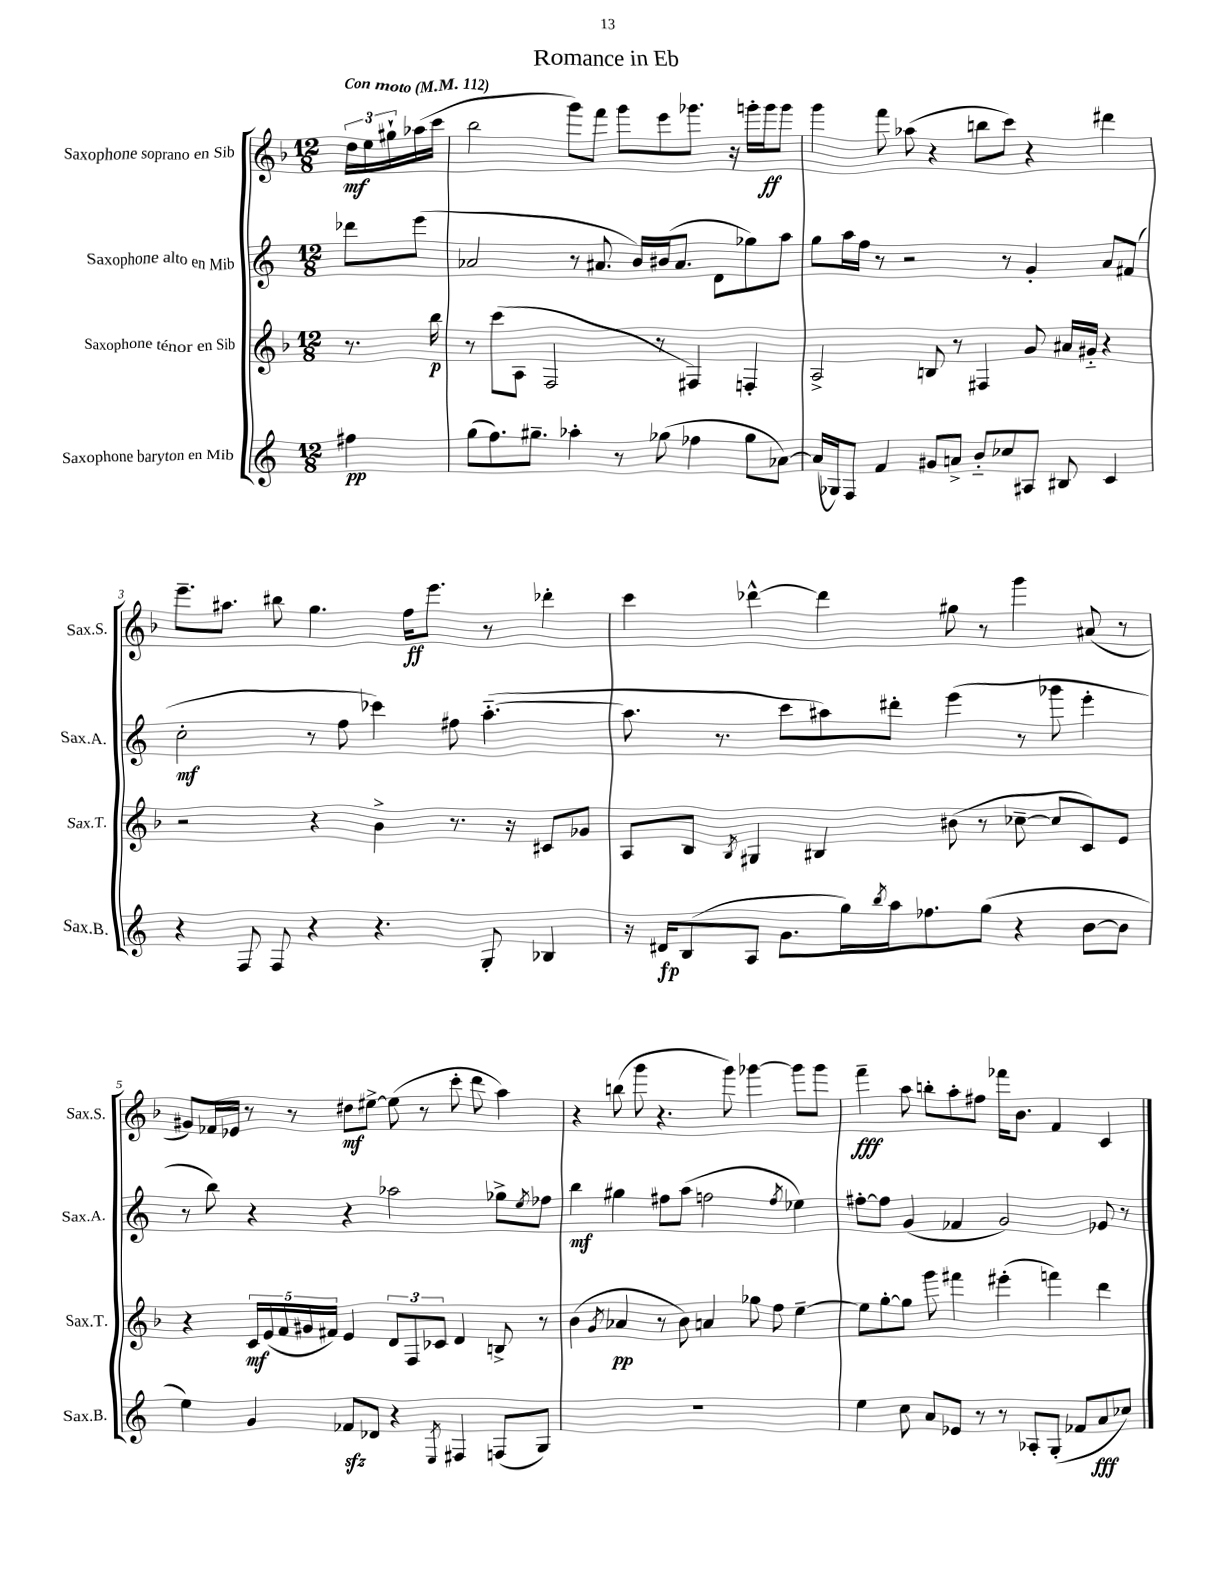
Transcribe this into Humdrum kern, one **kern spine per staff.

**kern	**kern	**kern	**kern
*staff4	*staff3	*staff2	*staff1
*clefG2	*clefG2	*clefG2	*clefG2
*k[]	*k[b-]	*k[]	*k[b-]
*M12/8	*M12/8	*M12/8	*M12/8
*MM112	*MM112	*MM112	*MM112
4ff#\	8.r	8ddd-\L	24dd\LL
.	.	.	24ee\
.	.	.	24gg#`\
.	.	(8eee\J	(16aa-\
.	16bb-\	.	16ccc\JJ
=	=	=	=
(8gg\L	8r	2a-/	2bb-\
8.ff\)	(8ccc\L	.	.
.	8A\J	.	.
8.gg#~\J	.	.	.
.	2F/	.	.
4aa-'\	.	8r	8ggg\L)
.	.	8.a#/	8fff\J
8r	.	.	8ggg\L
.	.	16b/LL)	.
(8gg-\	8r	(16b#/J	8eee\
.	.	8.a#/J	.
4ff-\	4F#/)	.	8.ggg-\J
.	.	8d\L	.
.	.	.	16r
8gg-\L	4F'/	8gg-\)	16ggg'\LL
.	.	.	16ggg\J
[8a-\J)	.	8aa\J	8ggg\J
=	=	=	=
(16a-/]LL	2A^/	8gg\L	4ggg\
16G-/J)	.	.	.
8F/J	.	16aa\L	.
.	.	16ff\JJ	.
4f/	.	8r	8fff\
.	.	2r	(8aa-\
8g#/L	8B/	.	4r
8a^/J	8r	.	.
8b'~/L	4F#/	.	8bb\L
8cc-/	.	8r	8ccc\J)
8A#/J	8g/	4g'/	4r
8B#/	16a#/LL	.	.
.	16g#'~/JJ	.	.
4c/	4r	8a/L	4ddd#\
.	.	(8f#/J	.
=	=	=	=
4r	2r	2cc'\	8.eee~\L
.	.	.	8.aa#\J
8F/	.	.	.
8F/	.	.	8bb#\
4r	4r	8r	4.gg\
.	.	8ff\	.
4.r	4b-^\	4ccc-\)	.
.	.	.	16ff\LK
.	.	.	8.eee\J
.	8.r	8ff#\	.
8G'/	.	([4.aa'~\	8r
.	16r	.	.
4B-/	8c#/L	.	4ddd-'\
.	8g-/J	.	.
=	=	=	=
16r	8A/L	8.aa\]	4ccc\
16d#/LK	.	.	.
(8B/	8B-/J	.	.
.	.	8.r	.
.	8qB-/	.	.
8A/J	4G#/	.	[4ddd-^^\
8.g\L	.	8ccc\L	.
.	4B#/	8aa#\)	4ddd-\]
16gg\L)	.	.	.
8qbb/	.	.	.
16aa\J	.	8ddd#'\J	.
8.ff-\	.	.	.
.	(8b#\	(4eee\	8gg#\
(8gg\J	8r	.	8r
4r	[8cc-~\	8r	4ggg\
.	8cc-/]L	8ggg-\	.
[8b\L	8c/)	4eee'\	(8a#/
8b\]J	8e/J	.	8r
=	=	=	=
4ee\)	4r	8r	8g#/L)
.	.	8bb\)	16f-/L
.	.	.	16e-/JJ
4g/	20c/LL	4r	8r
.	(20e/	.	.
.	20f/	.	.
.	.	.	8r
.	20g#/	.	.
.	20f#/JJ)	.	.
8f-/L	4e/	4r	8dd#\L
8d-/J	.	.	[8ee#^\J
4r	12d/L	2aa-\	(8ee#\]
.	12F/	.	.
.	.	.	8r
.	12c-/J	.	.
8qE/	.	.	.
4F#/	4d/	.	8ccc'\
.	.	.	8ddd\
(8F/L	8B^/	8gg-^\L	4aa\)
.	.	8qee/	.
8G/J)	8r	8ff-\J	.
=	=	=	=
1.r	(4b-\	4bb\	4r
.	8qg/	.	.
.	4a-/	4gg#\	(8bb\
.	.	.	8ggg\
.	8r	8ff#\L	4.r
.	8b-\)	(8aa\J	.
.	4a/	2ff\	.
.	.	.	8ggg\)
.	8gg-\	.	[4ggg-\
.	8ff\	.	.
.	.	8qff/	.
.	[4ee~\	4ee-\)	8ggg-\]L
.	.	.	8ggg-\J
=	=	=	=
4ee\	8ee\]L	[8ff#'\L	4fff~\
.	[8gg'\	8ff#\]J	.
8cc\	8gg\]J	(4g/	8aa\
8a/L	8ggg\	.	8bb'\L
8e-/J	4fff#\	4f-/	8aa'\
8r	.	.	8ff#\J
8r	(4eee#'\	2g/)	16fff-\LK
.	.	.	8.b-\J
8A-'/L	.	.	.
(8G'/J	4fff\)	.	4f/
8f-/L	.	.	.
8a/	4ddd\	8e-/	4c/
8cc-/J)	.	8r	.
==	==	==	==
*-	*-	*-	*-
